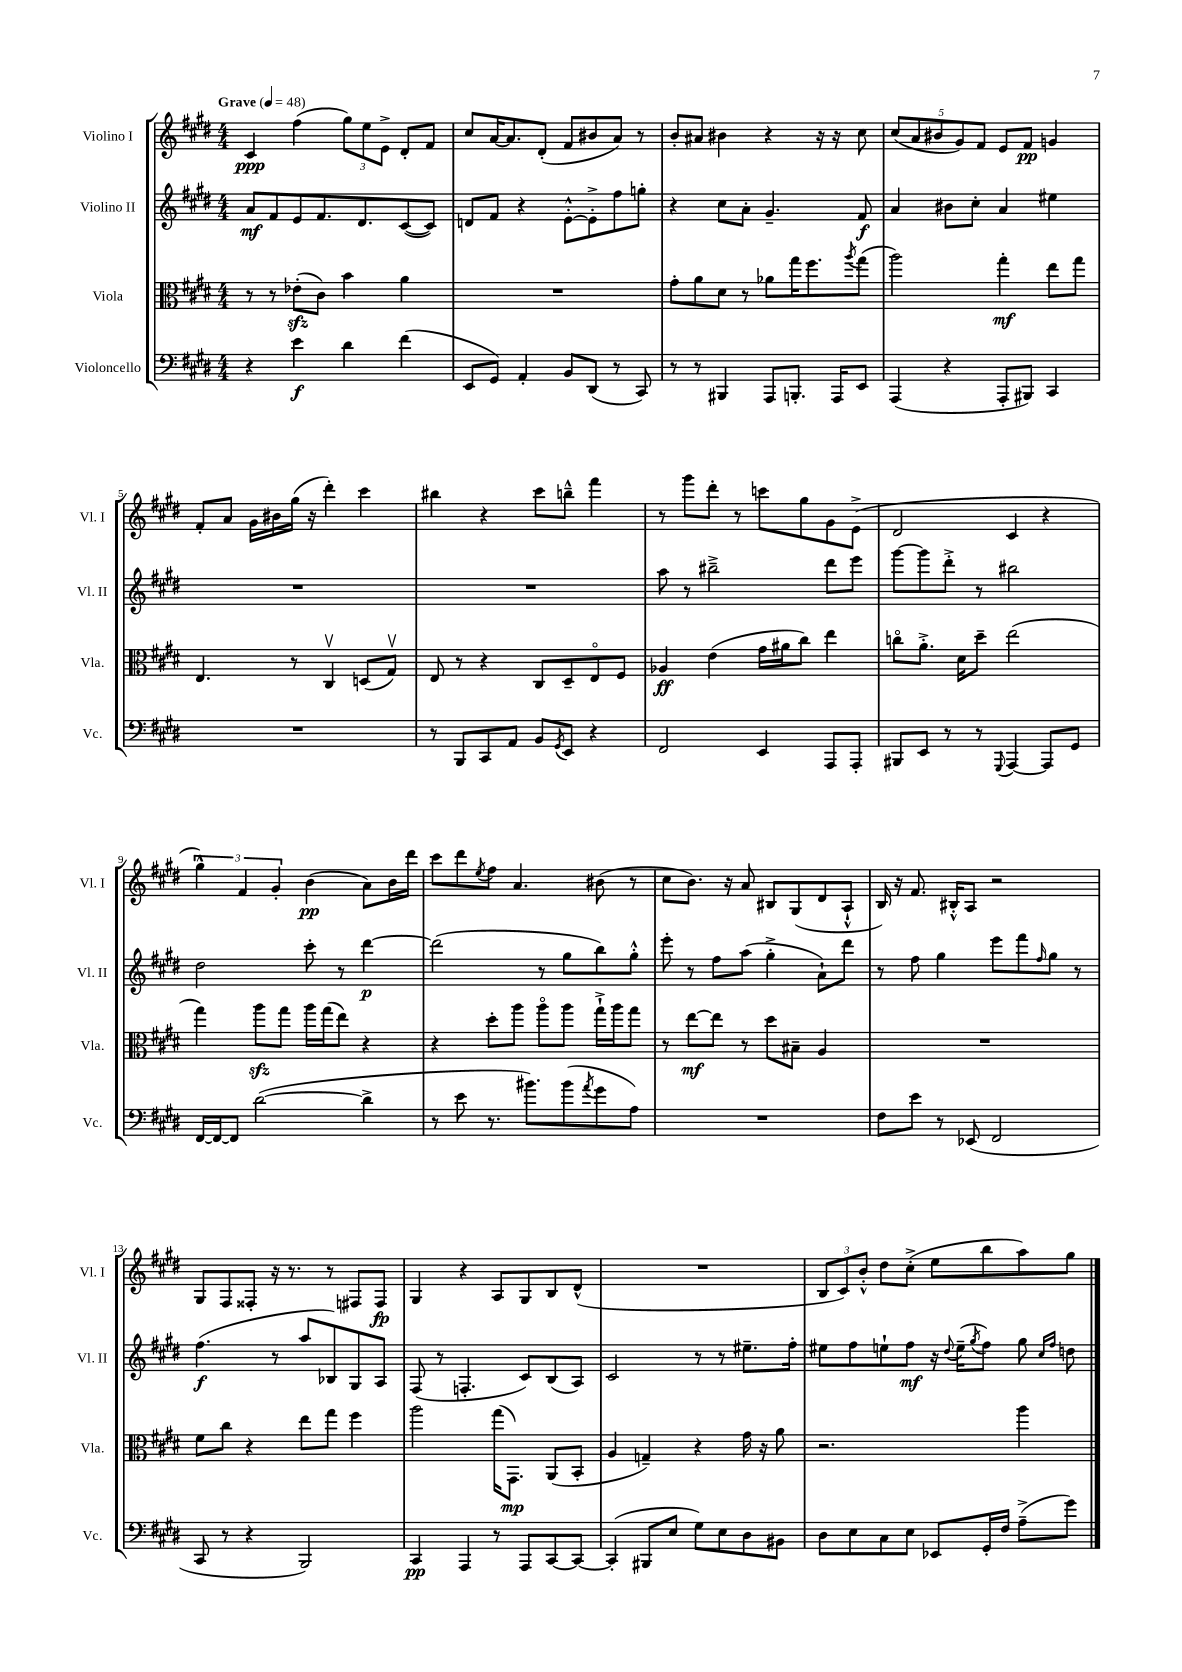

**kern	**dynam	**kern	**dynam	**kern	**dynam	**kern	**dynam
*part4	*part4	*part3	*part3	*part2	*part2	*part1	*part1
*staff4	*staff4	*staff3	*staff3	*staff2	*staff2	*staff1	*staff1
*I"Violoncello	*	*I"Viola	*	*I"Violino II	*	*I"Violino I	*
*I'Vc.	*	*I'Vla.	*	*I'Vl. II	*	*I'Vl. I	*
*clefF4	*	*clefC3	*	*clefG2	*	*clefG2	*
*k[f#c#g#d#]	*	*k[f#c#g#d#]	*	*k[f#c#g#d#]	*	*k[f#c#g#d#]	*
*M4/4	*	*M4/4	*	*M4/4	*	*M4/4	*
*MM48	*	*MM48	*	*MM48	*	*MM48	*
=1	=1	=1	=1	=1	=1	=1	=1
!	!	!	!	!	!	!LO:TX:a:B:t=Grave	!
4r	.	8r	.	8a/L	mf	4c#/	ppp
.	.	8r	.	8f#/	.	.	.
4e\	f	(8e-Xzz'\L	.	8e/	.	(4ff#\	.
.	.	8c#\J)	.	8.f#/	.	.	.
4d#\	.	4b\	.	.	.	12gg#\L)	.
.	.	.	.	8.d#/	.	.	.
.	.	.	.	.	.	12ee\	.
.	.	.	.	.	.	12e^\J	.
(4f#\	.	4a\	.	([8c#/	.	8d#'/L	.
.	.	.	.	8c#/J])	.	8f#/J	.
=2	=2	=2	=2	=2	=2	=2	=2
8EE/L	.	1r	.	8dn/L	.	8cc#/L	.
8GG#/J)	.	.	.	8f#/J	.	[16a/K	.
.	.	.	.	.	.	8.a/]	.
4AA'/	.	.	.	4r	.	.	.
.	.	.	.	.	.	(8d#'/J	.
8BB/L	.	.	.	[8e'^^\L	.	8f#/L	.
(8DD#/J	.	.	.	8e'^\]	.	8b#X/	.
8r	.	.	.	8ff#\	.	8a/J)	.
8CC#/)	.	.	.	8ggn'\J	.	8r	.
=3	=3	=3	=3	=3	=3	=3	=3
8r	.	8g#'\L	.	4r	.	8b'/L	.
8r	.	8a\	.	.	.	8a#X/J	.
4BBB#X/	.	8d#\J	.	8cc#\L	.	4b#X\	.
.	.	8r	.	8a'\J	.	.	.
8AAA/L	.	8a-X\L	.	4.g#~/	.	4r	.
8.BBBn'/J	.	16gg#\K	.	.	.	.	.
.	.	8.ff#\	.	.	.	.	.
.	.	.	.	.	.	16r	.
16AAA/KL	.	.	.	.	.	16r	.
.	.	8qaa/	.	.	.	.	.
8EE/J	.	(8gg#\J	.	8f#/	f	8cc#\	.
=4	=4	=4	=4	=4	=4	=4	=4
(4AAA/	.	2aa\)	.	4a/	.	(10cc#/L	.
.	.	.	.	.	.	10a/	.
.	.	.	.	.	.	10b#X/	.
4r	.	.	.	8b#X\L	.	.	.
.	.	.	.	.	.	10g#/)	.
.	.	.	.	8cc#'\J	.	.	.
.	.	.	.	.	.	10f#/J	.
8AAA'/L	.	4gg#'\	mf	4a/	.	8e/L	.
8BBB#X/J)	.	.	.	.	.	8f#/J	pp
4CC#/	.	8ee\L	.	4ee#X\	.	4gn/	.
.	.	8gg#\J	.	.	.	.	.
!!LO:LB:g=z
=5	=5	=5	=5	=5	=5	=5	=5
1r	.	4.E/	.	1r	.	8f#'/L	.
.	.	.	.	.	.	8a/J	.
.	.	.	.	.	.	16g#\LL	.
.	.	.	.	.	.	16b#X\	.
.	.	8r	.	.	.	(16gg#\JJ	.
.	.	.	.	.	.	16r	.
.	.	4C#v/	.	.	.	4ddd#'\)	.
.	.	(8Dn/L	.	.	.	4ccc#\	.
.	.	8G#v/J)	.	.	.	.	.
=6	=6	=6	=6	=6	=6	=6	=6
8r	.	8E/	.	1r	.	4bb#X\	.
8BBB/L	.	8r	.	.	.	.	.
8CC#/	.	4r	.	.	.	4r	.
8AA/J	.	.	.	.	.	.	.
8BB/L	.	8C#/L	.	.	.	8ccc#\L	.
8qGG#/	.	.	.	.	.	.	.
8EE/J	.	8D#~/	.	.	.	8bbn~^^\J	.
4r	.	8E/	.	.	.	4fff#\	.
.	.	8F#/J	.	.	.	.	.
=7	=7	=7	=7	=7	=7	=7	=7
2FF#/	.	4A-X/	ff	8aa\	.	8r	.
.	.	.	.	8r	.	8ggg#\L	.
.	.	(4e\	.	2bb#X~^\	.	8ddd#'\J	.
.	.	.	.	.	.	8r	.
4EE/	.	16g#\LL	.	.	.	8cccn\L	.
.	.	16a#X\J	.	.	.	.	.
.	.	8cc#\J)	.	.	.	8gg#\	.
8AAA/L	.	4ee\	.	8ddd#\L	.	8g#\	.
8AAA'/J	.	.	.	8eee\J	.	(8e^\J	.
=8	=8	=8	=8	=8	=8	=8	=8
8BBB#X/L	.	8ccn\L	.	[8ggg#\L	.	2d#/	.
8EE/J	.	8.a'^\J	.	8ggg#\]	.	.	.
8r	.	.	.	8ddd#'^\J	.	.	.
.	.	16d#\KL	.	.	.	.	.
8r	.	8dd#~\J	.	8r	.	.	.
8qqGGG#/	.	.	.	.	.	.	.
[4AAA/	.	(2ee\	.	2bb#X\	.	4c#/	.
8AAA/L]	.	.	.	.	.	4r	.
8GG#/J	.	.	.	.	.	.	.
!!LO:LB:g=z
=9	=9	=9	=9	=9	=9	=9	=9
[16FF#/LL	.	4gg#\)	.	2dd#\	.	6gg#^^\)	.
16FF#/J_	.	.	.	.	.	.	.
8FF#/J]	.	.	.	.	.	.	.
.	.	.	.	.	.	6f#/	.
([2d#\	.	8aazz\L	.	.	.	.	.
.	.	.	.	.	.	6g#'/	.
.	.	8gg#\J	.	.	.	.	.
.	.	16aa\LL	.	8ccc#'\	.	(4b\	pp
.	.	(16gg#\J	.	.	.	.	.
.	.	8ee\J)	.	8r	.	.	.
4d#^\]	.	4r	.	[4ddd#\	p	8a\L)	.
.	.	.	.	.	.	16b\L	.
.	.	.	.	.	.	16ddd#\JJ	.
=10	=10	=10	=10	=10	=10	=10	=10
8r	.	4r	.	(2ddd#\]	.	8ccc#\L	.
8e\	.	.	.	.	.	8ddd#\	.
.	.	.	.	.	.	8qee/	.
8.r	.	8dd#'\L	.	.	.	8ff#\J	.
.	.	8aa\J	.	.	.	4.a/	.
8.b#X\L)	.	.	.	.	.	.	.
.	.	8aa\L	.	8r	.	.	.
(8b#\	.	8aa\J	.	8gg#\L	.	.	.
8qa/	.	.	.	.	.	.	.
8g#\	.	16gg#`^\LL	.	8bb\)	.	(8b#X\	.
.	.	16aa\J	.	.	.	.	.
8A\J)	.	8gg#\J	.	8gg#'^^\J	.	8r	.
=11	=11	=11	=11	=11	=11	=11	=11
1r	.	8r	.	8eee'\	.	8cc#\L	.
.	.	[8ee\L	mf	8r	.	8.b\J)	.
.	.	8ee\J]	.	8ff#\L	.	.	.
.	.	.	.	.	.	16r	.
.	.	8r	.	(8aa\J	.	8a/	.
.	.	8dd#\L	.	4gg#'^\	.	8B#X/L	.
.	.	8B#X~\J	.	.	.	(8G#/	.
.	.	4A/	.	8a`\L)	.	8d#/	.
.	.	.	.	8ddd#\J	.	8A`^^/J	.
=12	=12	=12	=12	=12	=12	=12	=12
8F#\L	.	1r	.	8r	.	16B/)	.
.	.	.	.	.	.	16r	.
8e\J	.	.	.	8ff#\	.	8.f#/	.
8r	.	.	.	4gg#\	.	.	.
.	.	.	.	.	.	16B#X'^^/KL	.
(8EE-X/	.	.	.	.	.	8A/J	.
2FF#/	.	.	.	8eee\L	.	2r	.
.	.	.	.	8fff#\	.	.	.
.	.	.	.	16qqff#/	.	.	.
.	.	.	.	8gg#\J	.	.	.
.	.	.	.	8r	.	.	.
!!LO:LB:g=z
=13	=13	=13	=13	=13	=13	=13	=13
8CC#/	.	8f#\L	.	(4.ff#\	f	8G#/L	.
8r	.	8cc#\J	.	.	.	8F#/	.
4r	.	4r	.	.	.	8F##X'/J	.
.	.	.	.	8r	.	16r	.
.	.	.	.	.	.	8.r	.
2BBB/)	.	8ee\L	.	8aa/L	.	.	.
.	.	8gg#\J	.	8B-X/)	.	8r	.
.	.	4ff#\	.	8G#/	.	8F#X/L	.
.	.	.	.	8A/J	.	8F#/J	fp
=14	=14	=14	=14	=14	=14	=14	=14
4CC#/	pp	2aa\	.	(8F#/	.	4G#/	.
.	.	.	.	8r	.	.	.
4AAA/	.	.	.	4.Fn'/	.	4r	.
8r	.	(16gg#\KL	.	.	.	8A/L	.
.	.	8.GG#\J)	mp	.	.	.	.
8AAA/L	.	.	.	8c#/L)	.	8G#/	.
[8CC#/	.	(8AA/L	.	(8B/	.	8B/	.
8CC#/J_	.	8BB'/J	.	8A/J)	.	(8d#^^/J	.
=15	=15	=15	=15	=15	=15	=15	=15
(4CC#'/]	.	4A/	.	2c#/	.	1r	.
8BBB#X/L	.	4Gn~/)	.	.	.	.	.
8E/J	.	.	.	.	.	.	.
8G#\L)	.	4r	.	8r	.	.	.
8E\	.	.	.	8r	.	.	.
8D#\	.	16g#\	.	8.ee#X~\L	.	.	.
.	.	16r	.	.	.	.	.
8BB#X\J	.	8a\	.	.	.	.	.
.	.	.	.	16ff#'\Jk	.	.	.
=16	=16	=16	=16	=16	=16	=16	=16
8D#\L	.	2.r	.	8ee#X\L	.	12B/L	.
.	.	.	.	.	.	12c#/)	.
8E\	.	.	.	8ff#\	.	.	.
.	.	.	.	.	.	12b'^^/J	.
8C#\	.	.	.	8een`\	.	8dd#\L	.
8E\J	.	.	.	8ff#\J	mf	(8cc#'^\J	.
8EE-X/L	.	.	.	16r	.	8ee\L	.
.	.	.	.	8qqdd#/	.	.	.
.	.	.	.	(16ee~\KL	.	.	.
.	.	.	.	8qgg#/	.	.	.
16GG#'/L	.	.	.	8ff#\J)	.	8bb\	.
16F#/JJ	.	.	.	.	.	.	.
(8A~^\L	.	4aa\	.	8gg#\	.	8aa\)	.
.	.	.	.	16qqcc#/LL	.	.	.
.	.	.	.	16qqff#/JJ	.	.	.
8g#\J)	.	.	.	8ddn\	.	8gg#\J	.
==	==	==	==	==	==	==	==
*-	*-	*-	*-	*-	*-	*-	*-
